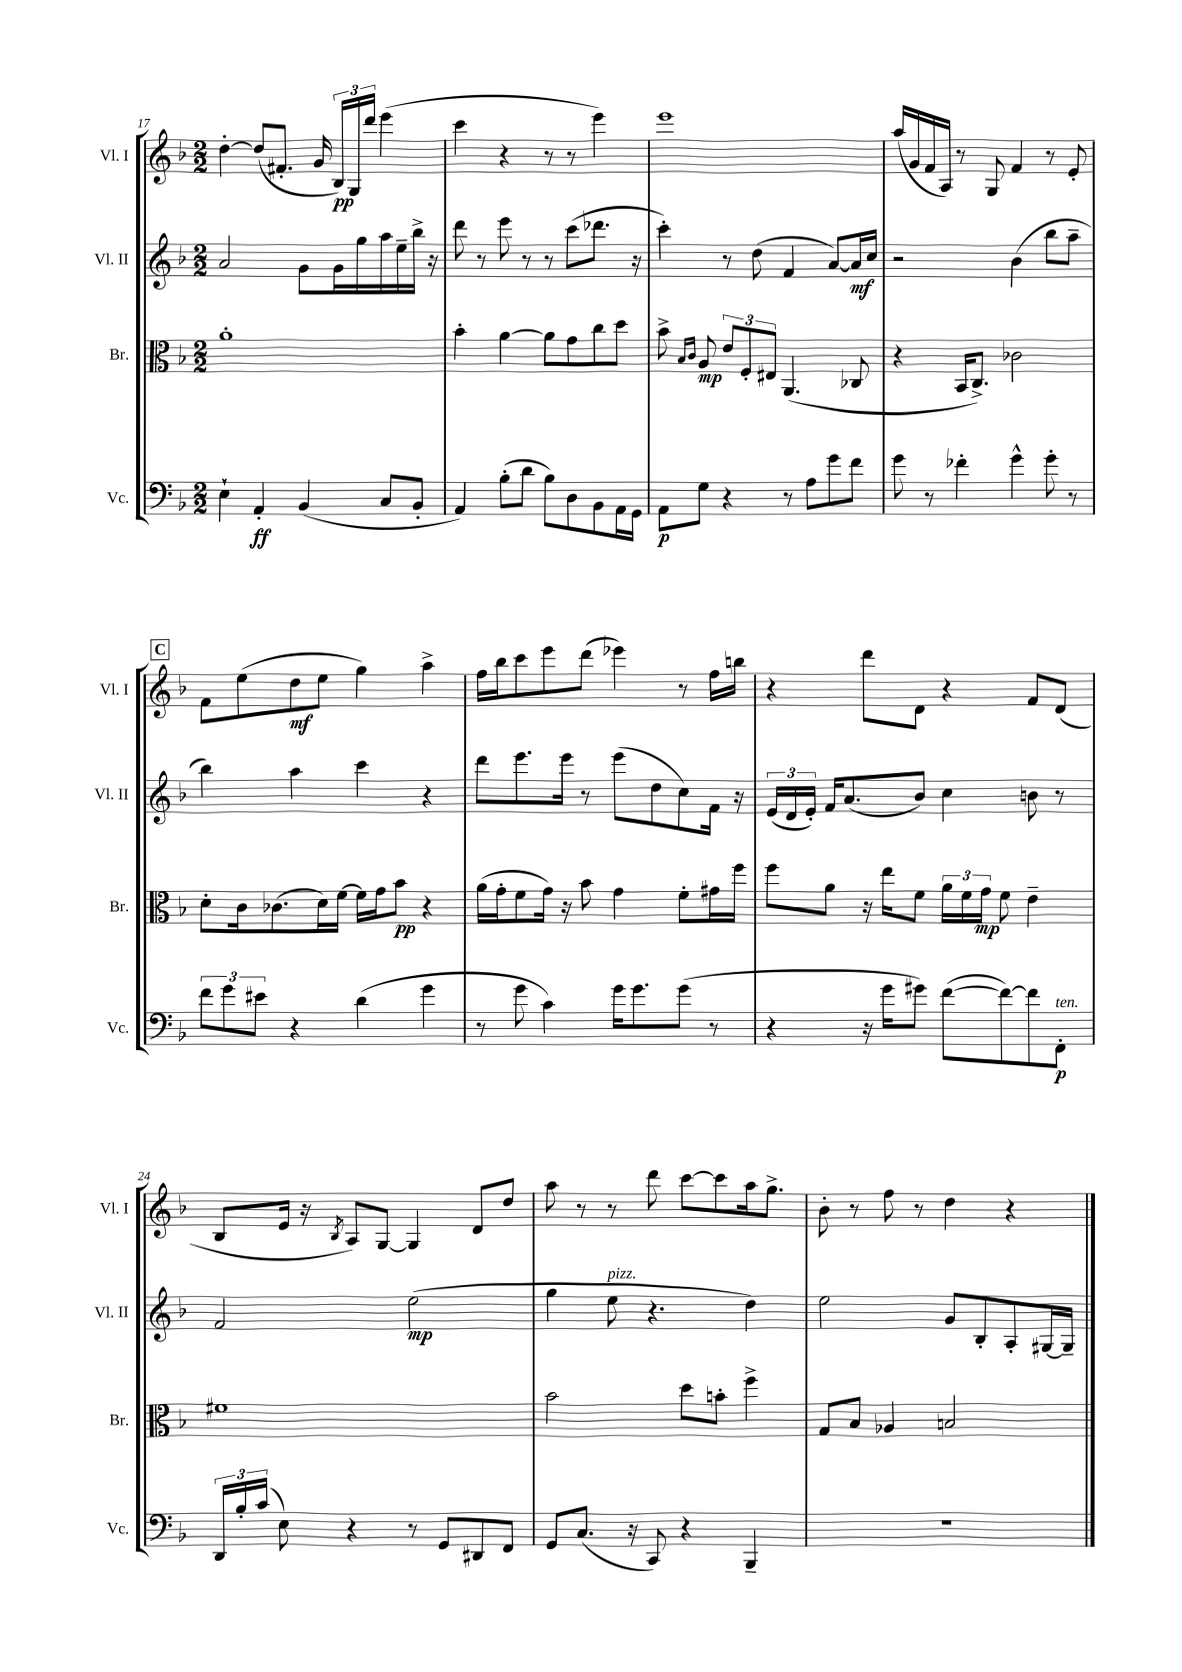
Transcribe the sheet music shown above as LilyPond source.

<<
\new StaffGroup <<
\new Staff = "s0" \with { instrumentName = "Vl. I" shortInstrumentName = "Vl. I" } {
    \clef treble \key f \major \numericTimeSignature \time 2/2
    \autoBeamOff d''4~-. d''8[( fis'8.]-. g'16 \tuplet 3/2 { bes16[\pp) g16 d'''16] } e'''4( |
    c'''4 r4 r8 r8 e'''4) |
    e'''1 |
    a''16[( g'16 f'16 a16]) r8 g8 f'4 r8 e'8-. |
    \mark \markup { \box "C" } f'8[ e''8( d''8\mf e''8] g''4) a''4-> |
    f''16[ bes''16 c'''8 e'''8 d'''8]( ees'''4) r8 f''16[ b''16] |
    r4 d'''8[ d'8] r4 f'8[ d'8]( |
    bes8[ e'16] r16 \acciaccatura { bes8 } a8[) g8]~ g4 d'8[ d''8] |
    a''8 r8 r8 d'''8 c'''8[~ c'''8 a''16 g''8.]-> |
    bes'8-. r8 f''8 r8 d''4 r4 \bar "|." |
}
\new Staff = "s1" \with { instrumentName = "Vl. II" shortInstrumentName = "Vl. II" } {
    \clef treble \key f \major \numericTimeSignature \time 2/2
    \autoBeamOff a'2 g'8[ g'16 g''16 a''16 e''16-- bes''16]-> r16 |
    d'''8 r8 e'''8 r8 r8 c'''8[( des'''8.] r16 |
    c'''4-.) r8 d''8( f'4 a'8[~) a'16\mf c''16] |
    r2 bes'4( bes''8[ a''8]-- |
    \mark \markup { \box "C" } bes''4) a''4 c'''4 r4 |
    d'''8[ e'''8. e'''16] r8 e'''8[( d''8 c''8) f'16] r16 |
    \tuplet 3/2 { e'16[( d'16 e'16]-.) } f'16[ a'8.( bes'8]) c''4 b'8 r8 |
    f'2 e''2\mp( |
    g''4 e''8^\markup { \italic "pizz." } r4. d''4) |
    e''2 g'8[ bes8-. a8-. gis16~ gis16]-- \bar "|." |
}
\new Staff = "s2" \with { instrumentName = "Br." shortInstrumentName = "Br." } {
    \clef alto \key f \major \numericTimeSignature \time 2/2
    \autoBeamOff a'1-. |
    bes'4-. a'4~ a'8[ g'8 c''8 d''8] |
    bes'8-> \grace { bes16[ c'16] } a8\mp \tuplet 3/2 { e'8[ f8-. eis8] } a,4.( ces8 |
    r4 bes,16[ c8.]->) ces'2 |
    \mark \markup { \box "C" } d'8[-. c'16 ces'8.( d'16) f'16]~ f'16[ g'16 bes'8]\pp r4 |
    a'16[( g'16-. f'8 g'16]) r16 bes'8 g'4 f'8[-. gis'16 f''16] |
    f''8[ a'8] r16 e''16[ f'8] \tuplet 3/2 { a'16[ f'16 g'16]\mp } f'8 e'4-- |
    fis'1 |
    bes'2 d''8[ b'8]-. f''4-> |
    g8[ bes8] aes4 b2 \bar "|." |
}
\new Staff = "s3" \with { instrumentName = "Vc." shortInstrumentName = "Vc." } {
    \clef bass \key f \major \numericTimeSignature \time 2/2
    \autoBeamOff e4-! a,4-.\ff bes,4( c8[ bes,8]-. |
    a,4) bes8[-.( d'8] bes8[) d8 bes,8 a,16 g,16] |
    a,8[\p g8] r4 r8 a8[ g'8 f'8] |
    g'8 r8 fes'4-. g'4-^ g'8-. r8 |
    \mark \markup { \box "C" } \tuplet 3/2 { f'8[ g'8 eis'8] } r4 d'4( g'4 |
    r8 g'8 c'4) g'16[ g'8. g'8]( r8 |
    r4 r16 g'16[ gis'8]) f'8[~( f'8~) f'8 f,8]-.\p^\markup { \italic "ten." } |
    \tuplet 3/2 { d,16[ bes16-. c'16]( } e8) r4 r8 g,8[ dis,8 f,8] |
    g,8[ c8.]( r16 c,8) r4 bes,,4-- |
    r1 \bar "|." |
}
>>
>>
\layout { \context { \Score currentBarNumber = #17 } }
